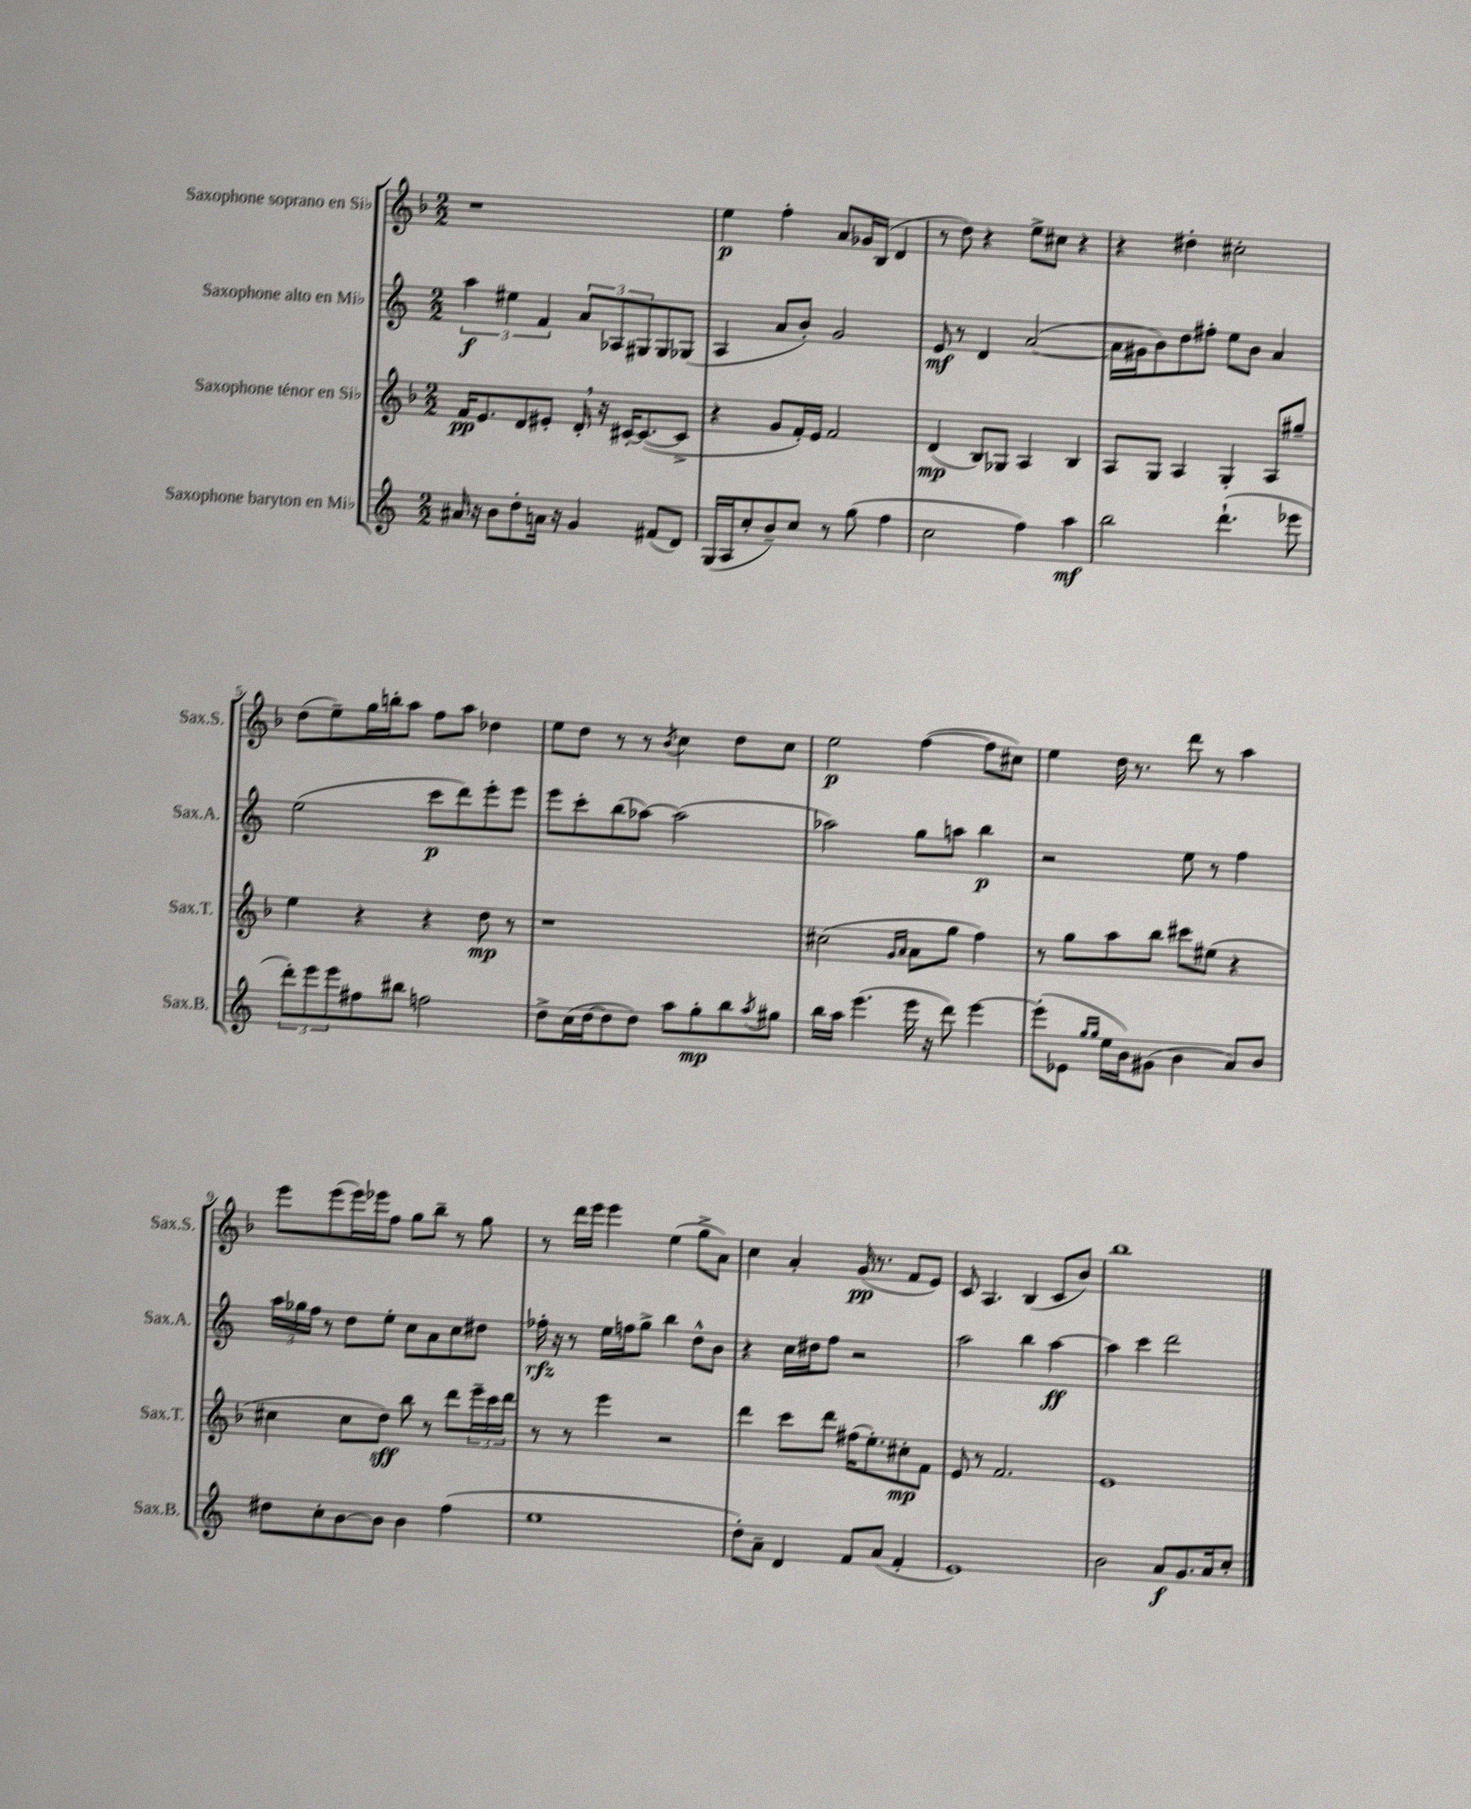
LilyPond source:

<<
\new StaffGroup <<
\new Staff = "s0" \with { instrumentName = "Saxophone soprano en Sib" shortInstrumentName = "Sax.S." } {
    \clef treble \key f \major \numericTimeSignature \time 2/2
    r1 |
    e''4\p f''4-. a'8 ges'16 bes16( d'4 |
    r8 d''8) r4 e''8-> cis''8 r4 |
    r4 dis''4-. cis''2-. |
    d''8( e''8--) g''16 b''16-. a''8 f''8 a''8 des''4 |
    e''8 d''8 r8 r8 \acciaccatura { bes'8 } c''4 d''8 c''8 |
    e''2\p f''4~( f''8 cis''8) |
    e''4 d''16 r8. d'''8 r8 a''4 |
    e'''8 e'''8( e'''16) ees'''16 f''8 g''8 bes''8-- r8 g''8 |
    r8 d'''16 e'''16 e'''4 e''4( g''8-> a'8) |
    c''4 a'4-. g'16\pp( r8. f'8 e'8) |
    c'8 a4. bes4( c'8 bes'8) |
    bes''1 \bar "|." |
}
\new Staff = "s1" \with { instrumentName = "Saxophone alto en Mib" shortInstrumentName = "Sax.A." } {
    \clef treble \key c \major \numericTimeSignature \time 2/2
    \tuplet 3/2 { a''4\f eis''4 f'4 } \tuplet 3/2 { a'8 aes8 gis8 } gis8 ges8( |
    a4 a'8 b'8-.) g'2 |
    e'8\mf r8 d'4 a'2~( |
    a'16 gis'16 b'8) d''8 fis''8-. e''8 b'8 a'4 |
    e''2( c'''8\p d'''8) e'''8-. e'''8 |
    e'''8 c'''8-. b''8( aes''8~) aes''2( |
    aes''2) g''8 a''8 b''4\p |
    r2 e''8 r8 f''4 |
    \tuplet 3/2 { a''16 ges''16 f''16 } r8 d''8 e''8-. c''8 a'8 c''8 dis''8 |
    fes''16-.\rfz r16 r8 e''16 f''16 g''8-> b''4 d''8-^ b'8 |
    r4 c''16 dis''16 f''8 r2 |
    a''2 b''4 a''4~\ff |
    a''4 c'''4 d'''2 \bar "|." |
}
\new Staff = "s2" \with { instrumentName = "Saxophone ténor en Sib" shortInstrumentName = "Sax.T." } {
    \clef treble \key f \major \numericTimeSignature \time 2/2
    f'16\pp e'8. d'8 eis'8-. d'16-. \breathe r16 cis'16~-. cis'8.~( cis'8-> |
    r4 g'8 f'16-.) e'16 f'2 |
    d'4\mp( bes8) ges8 a4 bes4 |
    a8 g8 a4 g4-. a8 gis''8-- |
    e''4 r4 r4 d''8\mp r8 |
    r1 |
    cis''2( \grace { g'16 a'16 } a'8 g''8 f''4) |
    r8 g''8 a''8 bes''8 cis'''8 eis''8( r4 |
    cis''4 cis''8 d''8\sff) bes''8 r8 d'''8 \tuplet 3/2 { e'''16-- c'''16 d'''16 } |
    r8 r8 e'''4 r2 |
    d'''4 c'''8 d'''8 fis''16( e''8.-.) cis''8-.\mp f'8 |
    e'8 r8 f'2. |
    e'1 \bar "|." |
}
\new Staff = "s3" \with { instrumentName = "Saxophone baryton en Mib" shortInstrumentName = "Sax.B." } {
    \clef treble \key c \major \numericTimeSignature \time 2/2
    ais'16 r16 b'8 d''8-. a'16 r16 g'4 fis'8( d'8) |
    g16( a16 c''8-. b'8--) c''8 r8 g''8( f''4 |
    c''2 f''4) a''4\mf |
    b''2 d'''4.-!( ees'''8 |
    \tuplet 3/2 { d'''8-.) e'''8 e'''8 } fis''8 bis''8 f''2 |
    d''8-> c''16( d''16~ d''8 d''8) a''8 g''8-.\mp b''8 \acciaccatura { a''8 } gis''8 |
    b''16 a''16 e'''4.( e'''16 r16 d'''8) e'''4~ |
    e'''8-.( ees'8 \grace { g''16 g''16 } e''16 b'16) gis'8( b'4 a'8) b'8 |
    dis''8 c''8-. b'8~ b'8 b'4 f''4( |
    e''1 |
    d''8-.) a'8-- d'4 f'8 a'8( f'4-. |
    e'1) |
    b'2 a'8\f g'8. a'16 c''8-. \bar "|." |
}
>>
>>
